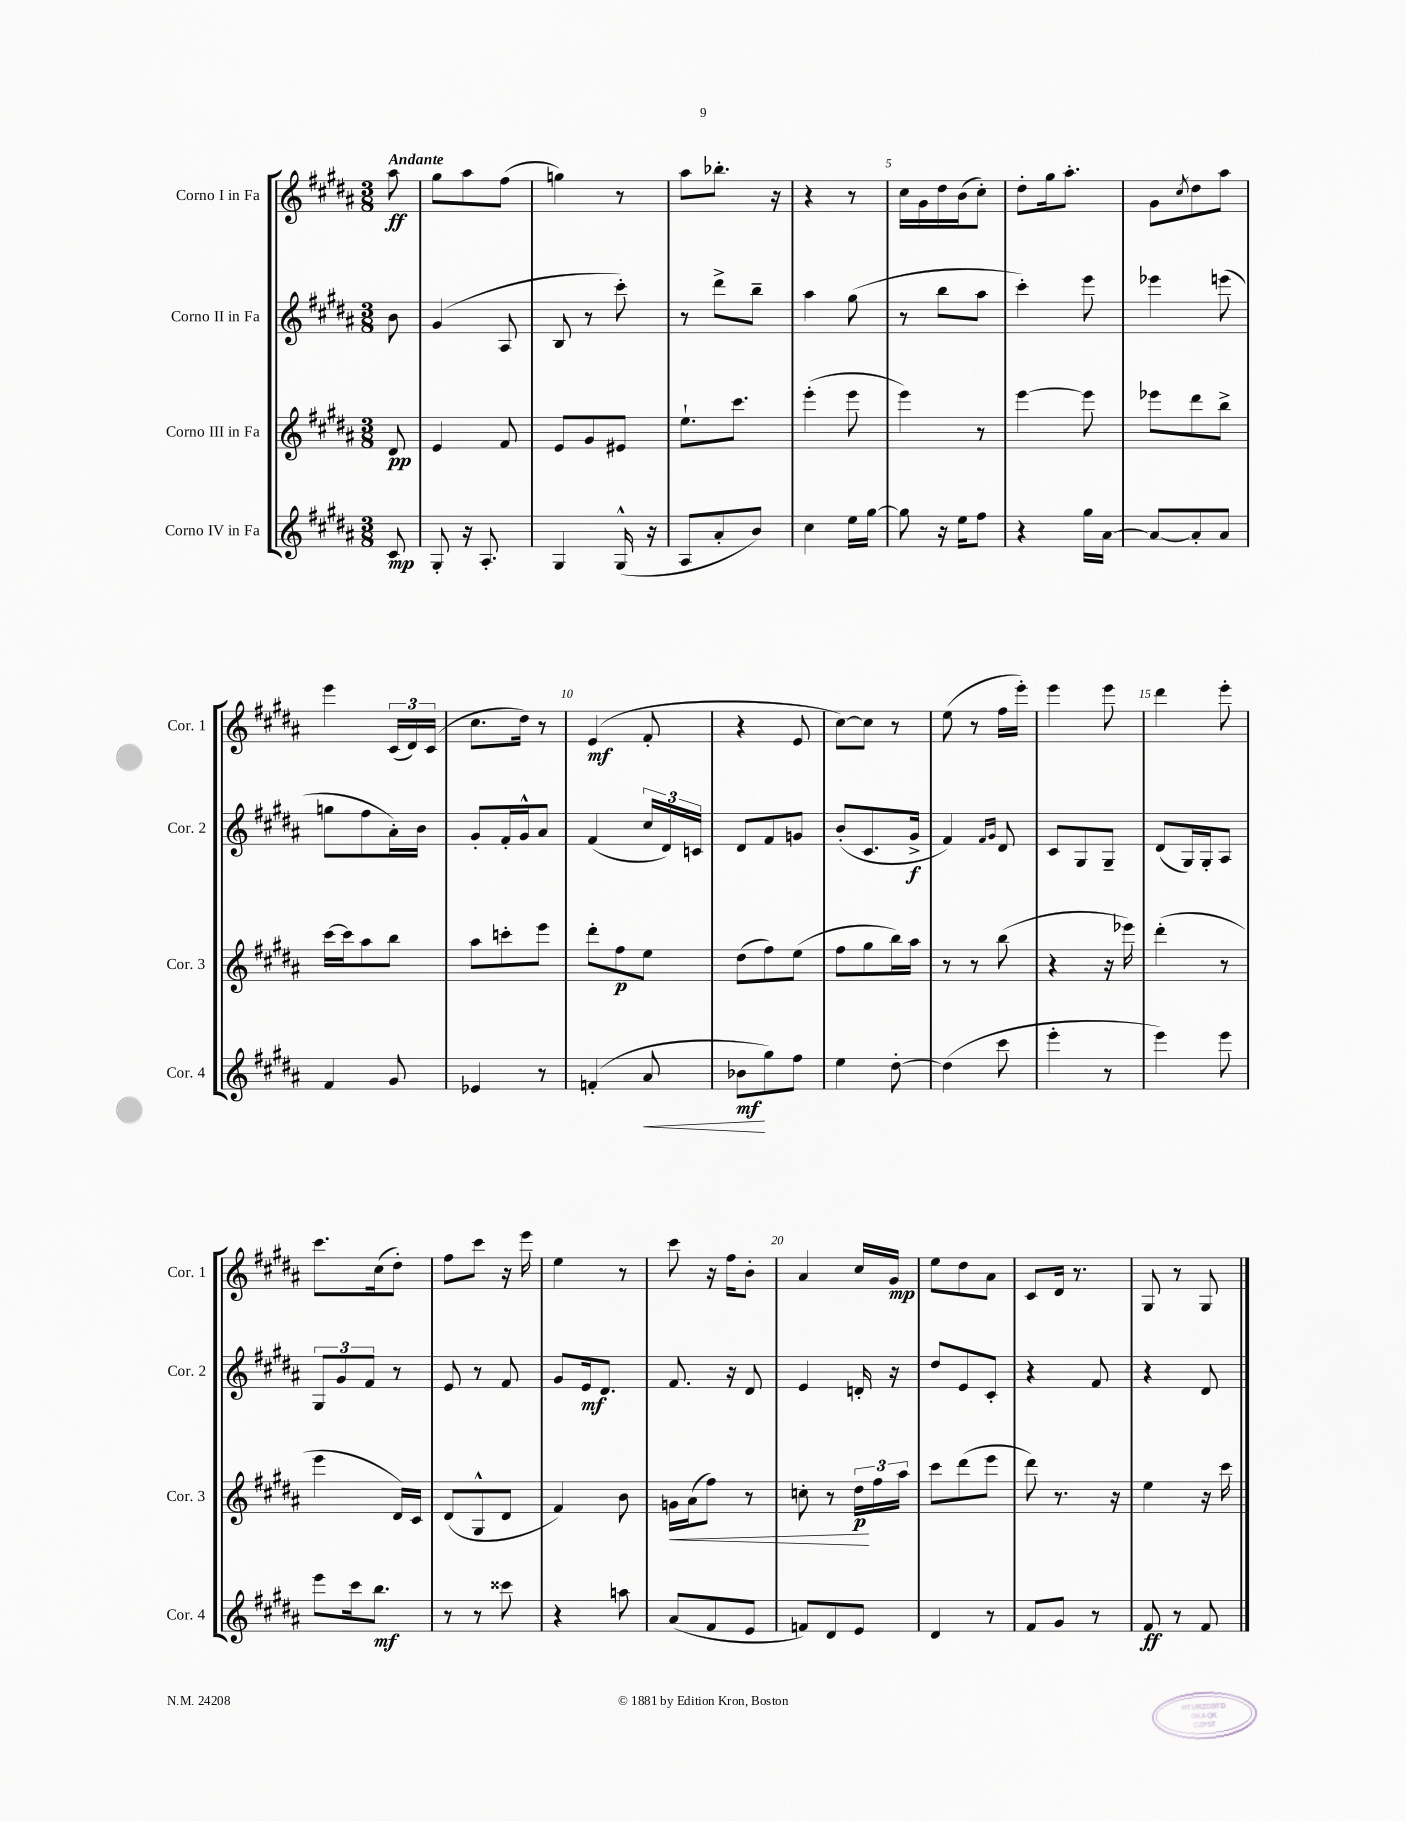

**kern	**kern	**kern	**kern
*staff4	*staff3	*staff2	*staff1
*clefG2	*clefG2	*clefG2	*clefG2
*k[f#c#g#d#a#]	*k[f#c#g#d#a#]	*k[f#c#g#d#a#]	*k[f#c#g#d#a#]
*M3/8	*M3/8	*M3/8	*M3/8
8c#	8d#	8b	8aa#
=	=	=	=
8G#'	4e	(4g#	8gg#
16r	.	.	8aa#
8.A#'	.	.	.
.	8f#	8A#	(8ff#
=	=	=	=
4G#	8e	8B	4gg)
.	8g#	8r	.
(16G#^^	8e#	8ccc#')	8r
16r	.	.	.
=	=	=	=
8A#	8.ee`	8r	8aa#
8a#'	.	8ddd#^	8.bb-'
.	8.ccc#	.	.
8b)	.	8bb~	.
.	.	.	16r
=	=	=	=
4cc#	(4eee'	4aa#	4r
16ee	8eee	(8gg#	8r
[16gg#	.	.	.
=	=	=	=
8gg#]	4eee)	8r	16cc#
.	.	.	16g#
16r	.	8bb	16dd#
16ee	.	.	(16b
8ff#	8r	8aa#	8cc#')
=	=	=	=
4r	[4eee	4ccc#')	8dd#'
.	.	.	16gg#
.	.	.	8.aa#'
16gg#	8eee]	8eee	.
[16a#	.	.	.
=	=	=	=
8a#_	8eee-	4eee-	8g#
.	.	.	8qcc#
8a#']	8ddd#	.	8dd#
8a#	8bb^	(8eee	8aa#
=	=	=	=
4f#	[16ccc#	8gg	4eee
.	16ccc#]	.	.
.	8aa#	8ff#	.
8g#	8bb	16a#')	(24c#
.	.	.	24d#)
.	.	16b	.
.	.	.	(24c#
=	=	=	=
4e-	8aa#	8g#'	8.cc#
.	8ccc'	16f#'	.
.	.	16g#^^	16dd#)
8r	8eee	8a#	8r
=	=	=	=
(4f'	8ddd#'	(4f#	(4e
.	8ff#	.	.
8a#	8ee	24cc#	8f#'
.	.	24d#)	.
.	.	24c	.
=	=	=	=
8b-	(8dd#	8d#	4r
8gg#)	8ff#)	8f#	.
8ff#	(8ee	8g	8e
=	=	=	=
4ee	8ff#	(8b'	[8cc#)
.	8gg#	8.c#	8cc#]
[8dd#'	16bb)	.	8r
.	16aa#	16g#^	.
=	=	=	=
(4dd#]	8r	4f#)	(8ee
.	8r	.	8r
.	.	16qqf#	.
.	.	16qqg#	.
8ccc#	(8bb	8d#	16ff#
.	.	.	16eee')
=	=	=	=
4eee'	4r	8c#	4eee
.	.	8G#	.
8r	16r	8G#~	8eee
.	16eee-)	.	.
=	=	=	=
4eee)	(4ddd#'	(8d#	4ddd#
.	.	16G#)	.
.	.	16G#'	.
8eee	8r	8A#	8eee'
=	=	=	=
8eee	4eee	12G#	8.ccc#
.	.	12g#	.
16ccc#	.	.	.
.	.	12f#	.
8.bb	.	.	(16cc#
.	16d#)	8r	8dd#')
.	16c#	.	.
=	=	=	=
8r	(8d#	8e	8ff#
8r	8G#^^	8r	8ccc#
8ccc##	8d#	8f#	16r
.	.	.	16eee
=	=	=	=
4r	4f#)	8g#	4ee
.	.	16e	.
.	.	8.d#	.
8aa	8b	.	8r
=	=	=	=
(8a#	16g	8.f#	8ccc#
.	(16a#	.	.
8f#	8ff#)	.	16r
.	.	16r	16ff#
8e	8r	8d#	8b'
=	=	=	=
8f)	8cc'	4e	4a#
8d#	8r	.	.
8e	24dd#	16d'	16cc#
.	24ff#	.	.
.	.	16r	16g#
.	24aa#	.	.
=	=	=	=
4d#	8ccc#	8dd#	8ee
.	(8ddd#	8e	8dd#
8r	8eee	8c#'	8a#
=	=	=	=
8f#	8ddd#)	4r	8c#
8g#	8.r	.	16d#
.	.	.	8.r
8r	.	8f#	.
.	16r	.	.
=	=	=	=
8f#	4ee	4r	8G#
8r	.	.	8r
8f#	16r	8d#	8G#
.	16ccc#	.	.
==	==	==	==
*-	*-	*-	*-
